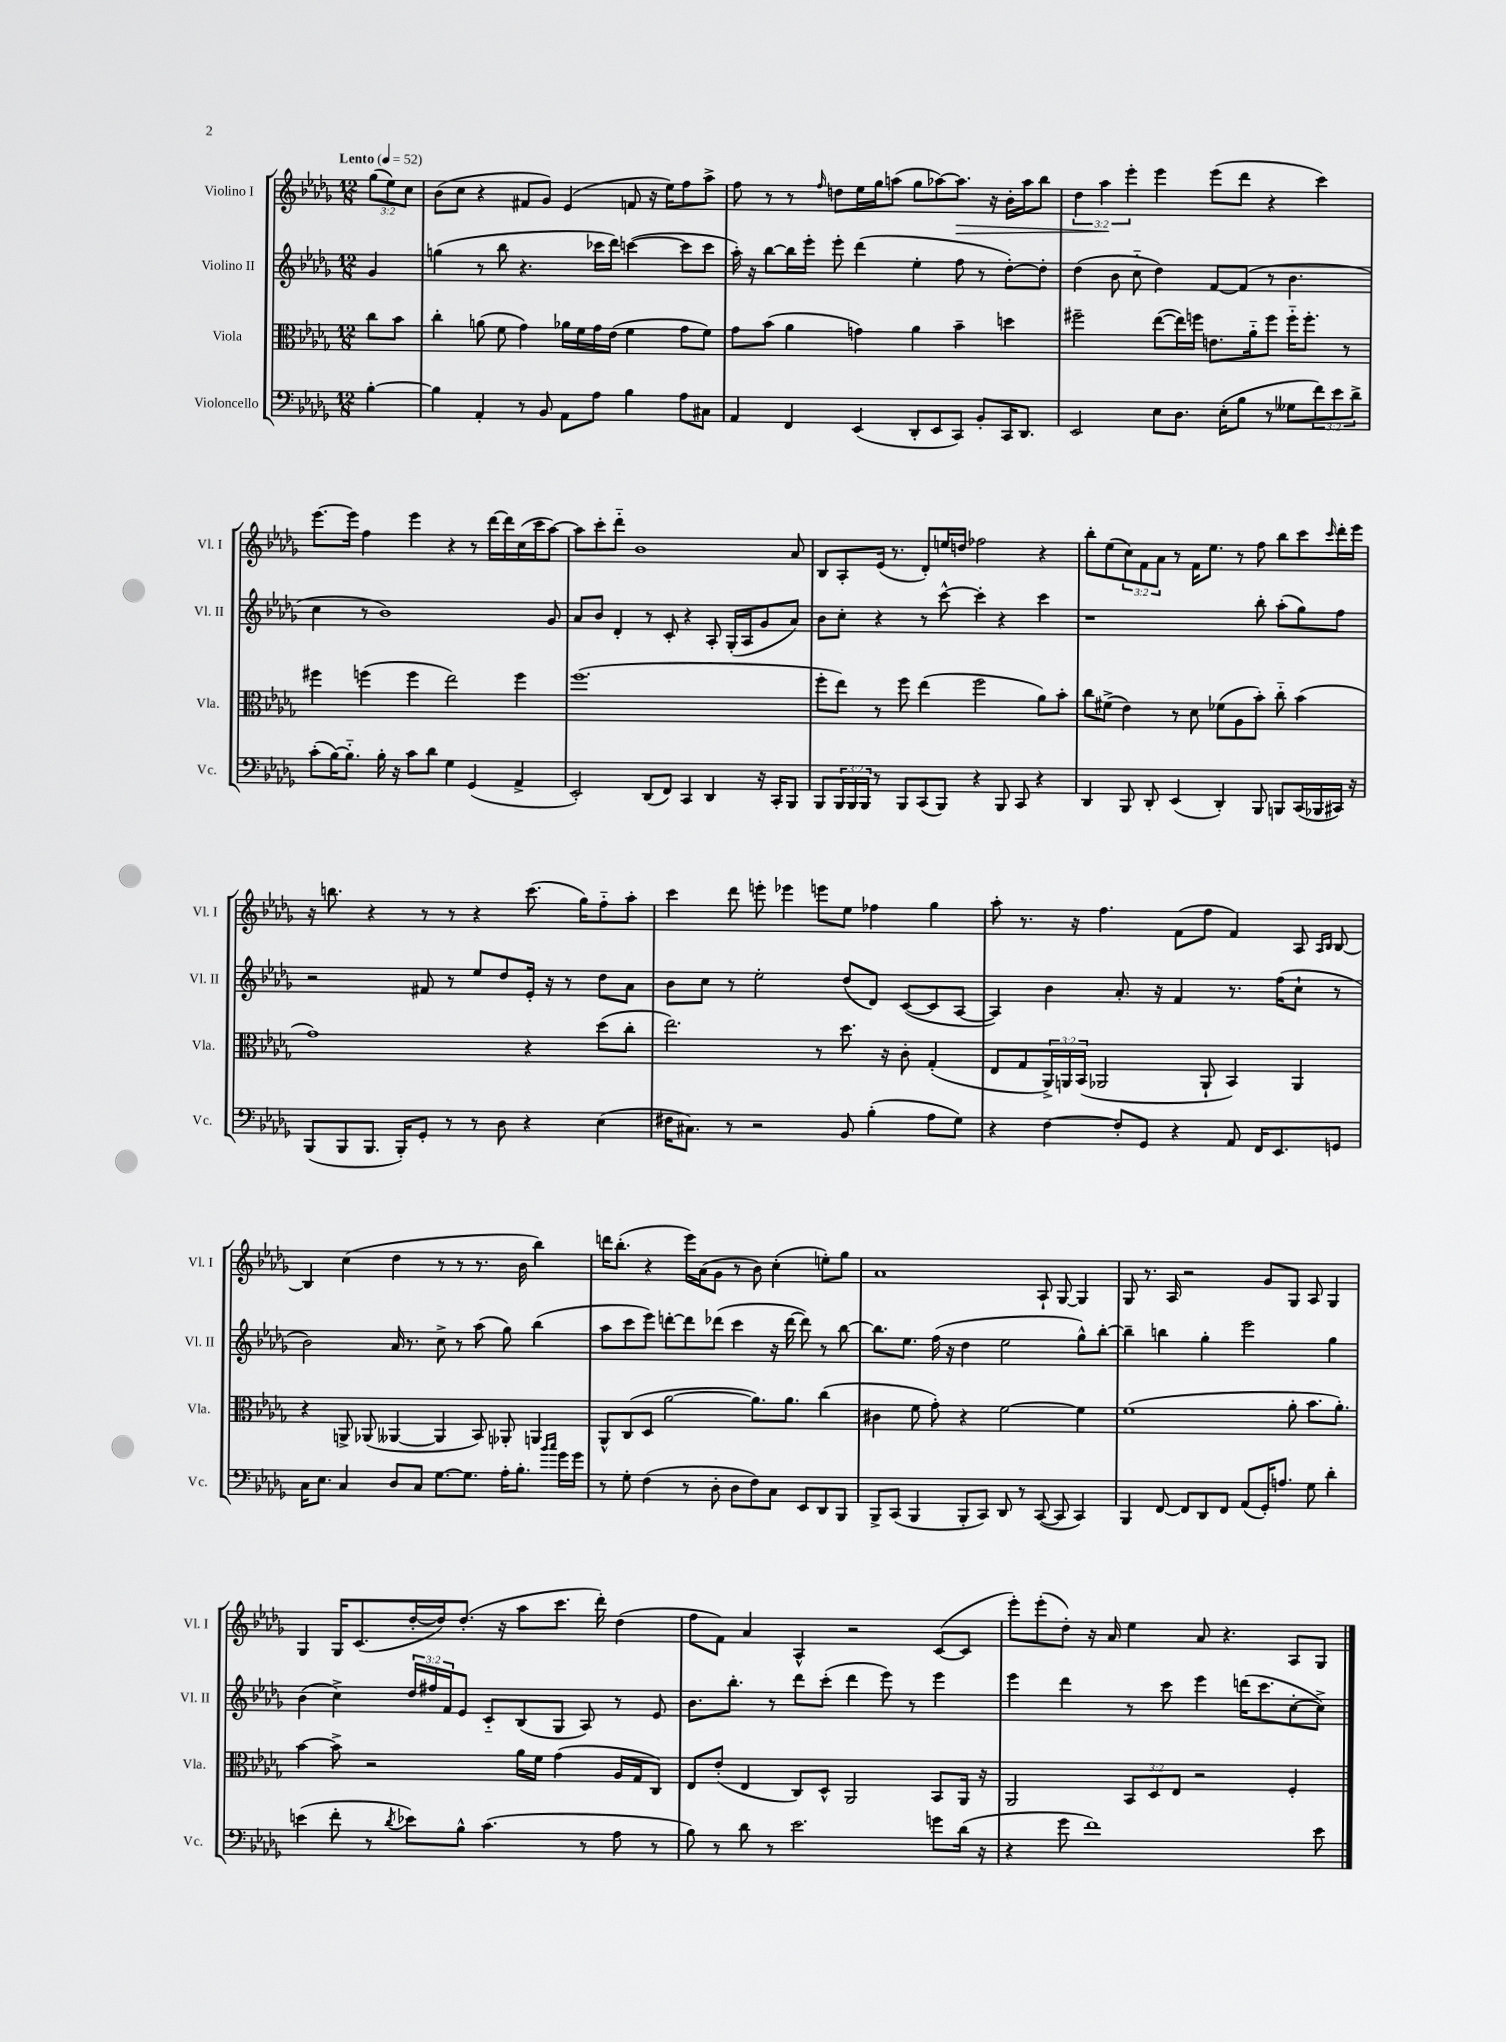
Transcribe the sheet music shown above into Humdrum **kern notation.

**kern	**kern	**kern	**kern	**dynam
*part4	*part3	*part2	*part1	*part1
*staff4	*staff3	*staff2	*staff1	*staff1
*I"Violoncello	*I"Viola	*I"Violino II	*I"Violino I	*
*I'Vc.	*I'Vla.	*I'Vl. II	*I'Vl. I	*
*clefF4	*clefC3	*clefG2	*clefG2	*
*k[b-e-a-d-g-]	*k[b-e-a-d-g-]	*k[b-e-a-d-g-]	*k[b-e-a-d-g-]	*
*M12/8	*M12/8	*M12/8	*M12/8	*
*MM52	*MM52	*MM52	*MM52	*
=	=	=	=	=
!	!	!	!LO:TX:a:B:t=Lento	!
[4B-'\	8cc\L	4g-/	(12gg-\L	.
.	.	.	12ee-\)	.
.	8b-\J	.	.	.
.	.	.	12cc\J	.
=1	=1	=1	=1	=1
4B-\]	4cc'\	(4ggn\	(8b-\L	.
.	.	.	8cc\J	.
4AA-'/	(8an\	8r	4r	.
.	8f\	8bb-\	.	.
8r	4g-\)	4.r	8f#X/L	.
8BB-/	.	.	8g-/J)	.
8AA-\L	16a-X\LL	.	(4e-/	.
.	16f\	.	.	.
8A-\J	16g-\	16ccc-X\LL	.	.
.	(16e-\JJ	16ddd-\JJ)	.	.
4B-\	4f\	([4cccn\	8fn/	.
.	.	.	16r	.
.	.	.	16ee-\KL)	.
8A-\L	8g-\L	8ccc\L]	8ff\	.
8C#X\J	8f\J)	8ccc\J	8aa-^\J	.
=2	=2	=2	=2	=2
4AA-/	8g-\L	16aa-'\)	8ff\	.
.	.	16r	.	.
.	(8b-\J	[8bb-\L	8r	.
4FF/	4a-\	16bb-\L]	8r	.
.	.	16eee-'\JJ	.	.
.	.	.	16qqff/	.
.	.	8eee-'\	8ddn\L	.
(4EE-/	4gn\)	(4ddd-\	16ee-\L	.
.	.	.	16gg-\J	.
.	.	.	(8aan\J	.
8DD-'/L	4a-\	4ee-'\	8gg-\L	.
8EE-/	.	.	[8aa-X\)	.
!	!	!	!	!LO:HP:b
8CC/J)	4b-~\	8ff\	8.aa-\J]	>
8BB-'/L	.	8r	.	.
.	.	.	16r	.
16CC/K	4ddn\	[8dd-'\L)	16b-'\LL	.
8.DD-/J	.	.	16aa-\J	.
.	.	8dd-'\J]	8bb-\J	.
=3	=3	=3	=3	=3
2EE-/	2ff#X~\	(4dd-\	6dd-\	.
.	.	.	6aa-\	.
.	.	8b-\	.	.
.	.	.	6eee-'\	]
.	.	8cc\	.	.
8E-\L	([8ee-\L	4dd-\)	4eee-\	.
8.D-\J	16ee-\L])	.	.	.
.	16ffn\JJ	.	.	.
.	8.en\L	[8f/L	(8eee-\L	.
(16E-'\KL	.	.	.	.
8B-\J	.	(8f/J]	8ddd-\J	.
.	16a-\k	.	.	.
8r	8ff\J	8r	4r	.
8G--X\L	16ff\KL	4.b-\	.	.
.	8.ff'\J	.	.	.
12f\)	.	.	4ccc\)	.
12e-\	.	.	.	.
.	8r	.	.	.
12d-^\J	.	.	.	.
!!LO:LB:g=z
=4	=4	=4	=4	=4
(8c'\L	4ff#X\	4cc\	[8.eee-\L	.
[16B-\K)	.	.	.	.
8.B-\J]	.	.	16eee-\Jk]	.
.	(4ffn\	8r	4ff\	.
16B-'\	.	1b-)	.	.
16r	.	.	.	.
8c\L	4ff\	.	4eee-\	.
8d-\J	.	.	.	.
4G-\	2ee-\)	.	4r	.
(4GG-/	.	.	8r	.
.	.	.	[16ddd-\LL	.
.	.	.	16ddd-\]	.
4AA-^/	4ff\	.	(16cc\	.
.	.	.	16ccc\J	.
.	.	8g-/	[8aa-\J)	.
=5	=5	=5	=5	=5
2EE-'/)	(1.ff	8a-/L	8aa-\L]	.
.	.	8b-/J	8ccc'\	.
.	.	4d-'/	8ddd-\J	.
.	.	.	1b-	.
(8DD-/L	.	8r	.	.
8FF/J)	.	8c'/	.	.
4CC/	.	4r	.	.
4DD-/	.	8A-'/	.	.
.	.	(16G-'/LL	.	.
.	.	16A-/J	.	.
16r	.	8g-/	.	.
16CC'/KL	.	.	.	.
8BBB-/J	.	8a-/J)	8a-/	.
=6	=6	=6	=6	=6
8BBB-/L	8ff'\L	8b-\L	8B-/L	.
24BBB-/L	8ee-\J)	8cc'\J	8A-'/	.
24BBB-/	.	.	.	.
24BBB-/JJ	.	.	.	.
8r	8r	4r	(16e-/Jk	.
.	.	.	8.r	.
8BBB-/L	8ff\	.	.	.
(8CC/	(4ee-\	8r	8d-'/L)	.
8BBB-/J)	.	[8ccc^^\	16een/L	.
.	.	.	16ddn/JJ	.
4r	2ff\	4ccc'\]	2ff-X\	.
8BBB-/	.	4r	.	.
8CC/	.	.	.	.
4r	8a-\L)	4ccc\	4r	.
.	8b-'\J	.	.	.
=7	=7	=7	=7	=7
4DD-/	8cc\L	1r	8bb-'\L	.
.	(8f#X^\J	.	(8ee-\	.
8BBB-/	4e-\)	.	12cc\)	.
.	.	.	12f\	.
8DD-'/	.	.	.	.
.	.	.	12a-\J	.
(4EE-/	8r	.	8r	.
.	8d-\	.	16f\KL	.
.	.	.	8.ee-\J	.
4DD-'/)	(8f-X\L	.	.	.
.	8A-\	.	8r	.
8BBB-/	8b-'\J)	8bb-'\	8ff\	.
8BBBn/L	8cc\	(8aa-'\L	8bb-\L	.
(16CC/L	(4b-\	8gg-\)	8ccc\	.
16BBB-X/	.	.	.	.
.	.	.	16qqccc/	.
16CC#X/JJ)	.	8ff\J	16ddd-'\L	.
16r	.	.	16eee-\JJ	.
!!LO:LB:g=z
=8	=8	=8	=8	=8
(8BBB-/L	1g-)	2r	16r	.
.	.	.	8.bbn\	.
8BBB-/	.	.	.	.
8.BBB-/J	.	.	4r	.
16BBB-'/KL)	.	.	.	.
8GG-'/J	.	8f#X/	8r	.
8r	.	8r	8r	.
8r	.	8ee-/L	4r	.
8D-\	.	8dd-/	.	.
4r	4r	16e-'/Jk	(8.ccc\	.
.	.	16r	.	.
.	.	8r	.	.
.	.	.	16gg-\KL)	.
(4E-\	(8dd-\L	8dd-\L	8ff\	.
.	8cc'\J	8a-\J	8aa-'\J	.
=9	=9	=9	=9	=9
16F#X\KL	2.ee-\)	8b-\L	4ccc\	.
8.C#X\J)	.	.	.	.
.	.	8cc\J	.	.
8r	.	8r	8ddd-\	.
2r	.	2ee-'\	8eeen'\	.
.	.	.	4eee-X\	.
.	8r	.	8eeen\L	.
8BB-/	8.dd-\	(8dd-/L	8ee-\J	.
(4B-'\	.	8d-/J)	4ff-X\	.
.	16r	.	.	.
.	8c'\	([8c/L	.	.
8A-\L	(4G-'/	8c/]	4gg-\	.
8G-\J)	.	[8A-/J	.	.
=10	=10	=10	=10	=10
4r	8E-/L	4A-/])	8aa-'\	.
.	8G-/	.	8.r	.
[4F\	24AA-^/L)	4b-\	.	.
.	24AAn/	.	.	.
.	.	.	16r	.
.	(24BB-/JJ	.	.	.
.	2AA-X/	.	4.ff\	.
8F'/L]	.	8.a-'/	.	.
8GG-/J	.	.	.	.
.	.	16r	.	.
4r	.	4f/	(8f\L	.
.	8AA-`/	.	8ff\J	.
8AA-/	4BB-/)	8.r	4f/)	.
16FF/KL	.	.	.	.
8.EE-/	.	(16ff\KL	.	.
.	4AA-/	8cc`\J	8A-/	.
.	.	.	16qqA-/LL	.
.	.	.	16qqB-/JJ	.
8GGn/J	.	8r	[8B-/	.
!!LO:LB:g=z
=11	=11	=11	=11	=11
16C\KL	4r	2b-\)	4B-/]	.
8.E-\J	.	.	.	.
4C/	8AAn^/	.	(4cc\	.
.	(8AA-X/	.	.	.
8D-/L	[4AA--X/	16a-/	4dd-\	.
.	.	8.r	.	.
8C/J	.	.	.	.
[8.G-\L	4AA--/]	8cc^\	8r	.
.	.	8r	8r	.
8.G-\J]	.	.	.	.
.	8BB-/)	(8aa-\	8.r	.
16A-'\KL	8AA-X'/	8gg-\)	.	.
8.B-'\J	.	.	16b-\	.
.	4AAn/	(4bb-\	4bb-\)	.
16qqb-/LL	.	.	.	.
16qqcc/JJ	.	.	.	.
16g-\LL	.	.	.	.
16g-\JJ	.	.	.	.
=12	=12	=12	=12	=12
8r	8AA-^^/L	8aa-\L	16dddn\KL	.
.	.	.	(8.bb-'\J	.
8G-'\	(8C/	8ccc\	.	.
(4F\	8D-/J	8eee-\J)	4r	.
.	[2a-\	[8dddn'\L	.	.
8r	.	8ddd\]	16eee-\LL)	.
.	.	.	(16a-\J	.
8D-'\	.	(8ddd-X\J	8g-\J	.
8D-\L	.	4ccc\	8r	.
8F\)	8.a-\L])	.	8b-\)	.
8C\J	.	16r	(4cc'\	.
.	8.a-\J	[16ddd-\	.	.
8EE-/L	.	8ddd-\])	.	.
8DD-/	(4cc\	8r	8een'\L)	.
8BBB-/J	.	[8bb-\	8gg-\J	.
=13	=13	=13	=13	=13
8BBB-^/L	4c#X\	8.bb-\L]	1a-	.
(8CC/J	.	.	.	.
.	.	8.ee-\J	.	.
4BBB-/	8f\	.	.	.
.	8g-'\)	(16ff\	.	.
.	.	16r	.	.
8BBB-'/L	4r	4dd-\	.	.
8CC/J)	.	.	.	.
8DD-/	[2f\	2ee-\	.	.
8r	.	.	.	.
([8CC/	.	.	8A-`/	.
8CC/]	.	.	[8G-/	.
4CC/)	4f\]	8gg-^^\L)	4G-/]	.
.	.	[8bb-'\J	.	.
=14	=14	=14	=14	=14
4BBB-/	(1f	4bb-~\]	8G-/	.
.	.	.	8.r	.
[8FF/	.	4bbn\	.	.
.	.	.	16A-/	.
8FF/L]	.	.	2r	.
8DD-/	.	4gg-'\	.	.
8FF/J	.	.	.	.
(8AA-/L	.	2eee-\	.	.
16GG-'/K)	.	.	8g-/L	.
8.An/J	.	.	.	.
.	8a-'\	.	8G-/J	.
8G-\	8.b-\L	.	8A-/	.
4d-'\	.	4gg-\	4G-/	.
.	8.a-'\J)	.	.	.
!!LO:LB:g=z
=15	=15	=15	=15	=15
(4en\	[4b-\	(4b-\	4G-/	.
8f'\	8b-^\]	4cc^\)	16G-/KL	.
.	.	.	(8.c/	.
8r	2r	.	.	.
8qd-/	.	.	.	.
8e-X\L)	.	24dd-/LL	[16dd-'/L	.
.	.	24ff#X/	.	.
.	.	.	16dd-/J])	.
.	.	24f/J	.	.
8B-^^\J	.	8e-/J	(8.dd-'/J	.
(4.c\	.	8c/L	.	.
.	.	.	16r	.
.	16a-\LL	(8B-/	8aa-\L	.
.	16f\JJ	.	.	.
.	(4g-\	8G-/J	8.ccc\J	.
8r	.	8A-/)	.	.
.	.	.	16ddd-'\)	.
8A-\	16A-/LL	8r	(4dd-\	.
.	16G-/J	.	.	.
8r	8C/J)	8e-/	.	.
=16	=16	=16	=16	=16
8B-\)	8E-/L	8.b-\L	8ff\L	.
8r	(8e-'/J	.	8f\J)	.
.	.	8.bb-'\J	.	.
8d-\	4E-/	.	4a-/	.
8r	.	8r	.	.
2.e-\	8C/L)	8ddd-\L	4A-^^/	.
.	8D-^^/J	(8ccc'\J	.	.
.	2AA-/	4ddd-\	2r	.
.	.	8eee-\)	.	.
.	.	8r	.	.
8gn\L	8BB-/L	4eee-\	([8c/L	.
(16d-\Jk	16AA-/Jk	.	8c/J]	.
16r	16r	.	.	.
=17	=17	=17	=17	=17
4r	2AA-/	4eee-\	8eee-'\L)	.
.	.	.	(8eee-'\	.
8g-\	.	4ddd-\	8dd-'\J)	.
1f)	.	.	16r	.
.	.	.	16a-/	.
.	12BB-/L	8r	4ee-\	.
.	12D-/	.	.	.
.	.	8ccc\	.	.
.	12E-/J	.	.	.
.	2r	4eee-\	8a-/	.
.	.	.	4.r	.
.	.	(16dddn\KL	.	.
.	.	8.ccc\	.	.
.	4F'/	[8cc'\	8A-/L	.
8e-\	.	8cc^\J])	8G-/J	.
==	==	==	==	==
*-	*-	*-	*-	*-
